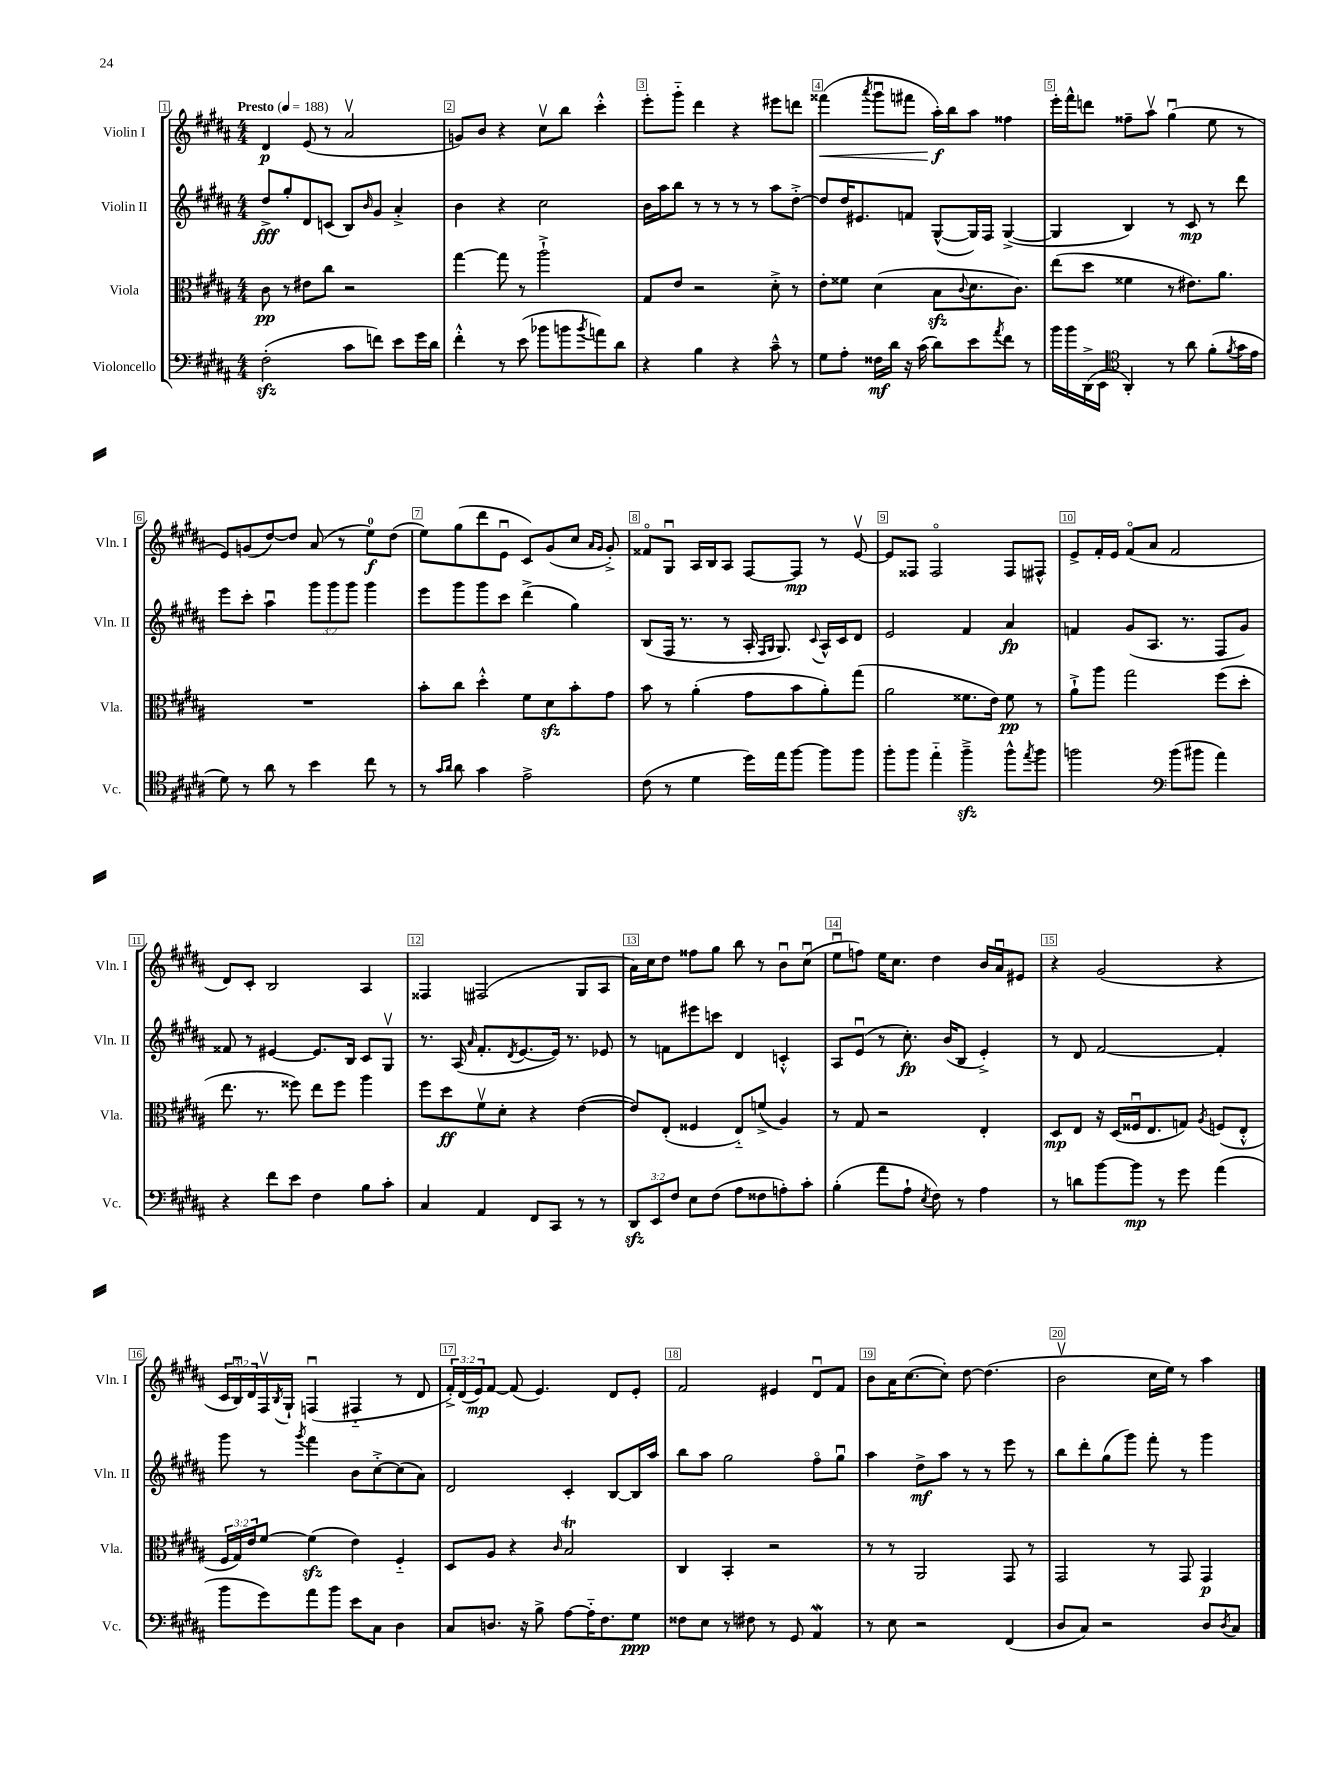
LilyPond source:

<<
\new StaffGroup <<
\new Staff = "s0" \with { instrumentName = "Violin I" shortInstrumentName = "Vln. I" } {
    \clef treble \key b \major \numericTimeSignature \time 4/4 \override Staff.TupletNumber.text = #tuplet-number::calc-fraction-text \tempo "Presto" 4 = 188
    dis'4\p e'8( r8 ais'2\upbow |
    g'8) b'8 r4 cis''8\upbow b''8 cis'''4-.-^ |
    e'''8-. gis'''8-_ dis'''4 r4 eis'''8 d'''8 |
    fisis'''4\<( \acciaccatura { ais'''8 } gis'''8\downbow fis'''8 ais''16-.\f\!) b''16 ais''8 fisis''4 |
    e'''16-. fis'''16-^ d'''8 fisis''8-- ais''8\upbow gis''4\downbow( e''8 r8 |
    e'8) g'8( dis''8~) dis''8 ais'8( r8 e''8-0\f) dis''8( |
    e''8) gis''8( dis'''8 e'8\downbow cis'8) gis'8( cis''8 \grace { ais'16 gis'16 } gis'8-.->) |
    fisis'8\flageolet gis8\downbow ais16 b16 ais8 fis8~ fis8\mp r8 e'8~\upbow |
    e'8 fisis8 fisis2\flageolet fisis8 fis8-^ |
    e'8-> fis'16-. e'16 fis'8\flageolet( ais'8 fis'2 |
    dis'8) cis'8-. b2 ais4 |
    fisis4 fis2( gis8 ais8 |
    ais'16) cis''16 dis''8 fisis''8 gis''8 b''8 r8 b'8\downbow cis''8\downbow( |
    e''8\downbow f''8) e''16 cis''8. dis''4 b'16 ais'16\downbow eis'8 |
    r4 gis'2( r4 |
    \tuplet 3/2 { cis'16 b16\downbow) dis'16 } fis16\upbow \acciaccatura { b8 } gis16-! f4\downbow( fis4-_ r8 dis'8 |
    \tuplet 3/2 { fis'16-.->) dis'16( e'16\mp) } fis'8~ fis'8( e'4.) dis'8 e'8-. |
    fis'2 eis'4 dis'8\downbow fis'8 |
    b'8 ais'16 cis''8.~( cis''8-.) dis''8~ dis''4.( |
    b'2\upbow cis''16 e''16) r8 ais''4 \bar "|." |
}
\new Staff = "s1" \with { instrumentName = "Violin II" shortInstrumentName = "Vln. II" } {
    \clef treble \key b \major \numericTimeSignature \time 4/4 \override Staff.TupletNumber.text = #tuplet-number::calc-fraction-text
    dis''8->\fff gis''8-. dis'8 c'8( b8) \grace { b'16 } gis'8 ais'4-.-> |
    b'4 r4 cis''2 |
    b'16 ais''16 b''8 r8 r8 r8 r8 ais''8 dis''8~-.-> |
    dis''8 dis''16 eis'8. f'8 gis8~-^( gis16) fis16 gis4~->( |
    gis4 b4) r8 cis'8\mp r8 dis'''8 |
    e'''8 cis'''8-. ais''4\downbow \tuplet 3/2 { gis'''8 gis'''8 gis'''8 } gis'''4 |
    e'''8 gis'''8 gis'''8 cis'''8 dis'''4->( gis''4) |
    b8( fis16 r8. r8 ais16-. \grace { fis16 gis16 } gis8.) \appoggiatura { cis'8 } ais16-^ cis'16 dis'8 |
    e'2 fis'4 ais'4\fp |
    f'4 gis'8( ais8. r8. fis8 gis'8) |
    fisis'8 r8 eis'4~ eis'8. b16 cis'8 gis8\upbow |
    r8. ais16( \grace { ais'16 } fis'8.-. \acciaccatura { dis'8 } e'8.~ e'16) r8. ees'8 |
    r8 f'8 eis'''8 c'''8 dis'4 c'4-.-^ |
    ais8 e'8\downbow( r8 cis''8.-.\fp) b'16( b8 e'4-.->) |
    r8 dis'8 fis'2~ fis'4-. |
    gis'''8 r8 \acciaccatura { gis'''8 } fis'''4 b'8 cis''8~-.-> cis''8( ais'8) |
    dis'2 cis'4-. b8~ b16 ais''16 |
    b''8 ais''8 gis''2 fis''8\flageolet gis''8\downbow |
    ais''4 dis''8->\mf ais''8 r8 r8 e'''8 r8 |
    b''8 dis'''8-. gis''8( gis'''8) fis'''8-. r8 gis'''4 \bar "|." |
}
\new Staff = "s2" \with { instrumentName = "Viola" shortInstrumentName = "Vla." } {
    \clef alto \key b \major \numericTimeSignature \time 4/4 \override Staff.TupletNumber.text = #tuplet-number::calc-fraction-text
    cis'8\pp r8 eis'8 cis''8 r2 |
    gis''4~ gis''8 r8 ais''2-!-> |
    gis8 e'8 r2 dis'8-.-> r8 |
    e'8-. fisis'8 dis'4( b8\sfz \appoggiatura { cis'8 } dis'8. cis'8.) |
    e''8( dis''8 fisis'4 r8 eis'8.) ais'8. |
    R1 |
    b'8-. cis''8 dis''4-.-^ fis'8 dis'8\sfz b'8-. gis'8 |
    b'8 r8 ais'4-.( gis'8 b'8 ais'8-.) gis''8( |
    ais'2 fisis'8. e'16) fisis'8\pp r8 |
    ais'8-!-> ais''8 gis''2 fis''8( dis''8-. |
    e''8. r8. fisis''8) e''8 fisis''8 ais''4 |
    fis''8 dis''8\ff fis'8\upbow dis'8-. r4 e'4~( |
    e'8) e8-.( fisis4 e8-_) f'8->( ais4) |
    r8 gis8 r2 e4-. |
    dis8\mp e8 r16 dis16( fisis16\downbow e8. g8) \acciaccatura { ais8 } f8( e8-.-^ |
    \tuplet 3/2 { fis16 gis16) e'16 } fis'8~ fis'4\sfz( e'4) fis4-_ |
    dis8 ais8 r4 \grace { cis'16 } b2\trill |
    cis4 b,4-. r2 |
    r8 r8 ais,2 gis,8 r8 |
    gis,2 r8 gis,8 gis,4\p \bar "|." |
}
\new Staff = "s3" \with { instrumentName = "Violoncello" shortInstrumentName = "Vc." } {
    \clef bass \key b \major \numericTimeSignature \time 4/4 \override Staff.TupletNumber.text = #tuplet-number::calc-fraction-text
    fis2-.\sfz( cis'8 f'8) e'8 gis'16 dis'16 |
    fis'4-.-^ r8 e'8( bes'8 b'8 \acciaccatura { b'8 } a'8) dis'8 |
    r4 b4 r4 cis'8---^ r8 |
    gis8 ais8-. fisis16\mf dis'16 r16 cis'16( dis'8) e'8 \acciaccatura { ais'8 } fis'8 r8 |
    b'16 b'16 dis,16->( e,16 \clef tenor ais,4-.) r8 ais'8 fis'8-.( \acciaccatura { fis'8 } gis'16 e'16 |
    dis'8) r8 ais'8 r8 b'4 cis''8 r8 |
    r8 \grace { gis'16 ais'16 } ais'8 gis'4 e'2-> |
    cis'8( r8 dis'4 dis''16) e''16 fis''8~ fis''8 fis''8 |
    fis''8-. fis''8 e''4-_ fis''4--->\sfz fis''8-^ \acciaccatura { e''8 } fis''8 |
    f''2 \clef bass b'8( bis'8 ais'4) |
    r4 fis'8 e'8 fis4 b8 cis'8-. |
    cis4 ais,4 fis,8 cis,8 r8 r8 |
    \tuplet 3/2 { dis,8\sfz e,8 fis8 } e8 fis8( ais8 fisis8 a8-.) cis'8-. |
    b4-.( ais'8 ais8-! \acciaccatura { e8 } fis8) r8 ais4 |
    r8 d'8 b'8~ b'8\mp r8 gis'8 ais'4( |
    b'8 gis'8) ais'8 b'8 e'8 cis8 dis4 |
    cis8 d8. r16 b8-> ais8~ ais16-_ fis8. gis8\ppp |
    fisis8 e8 r8 fis8 r8 gis,8 ais,4\mordent |
    r8 e8 r2 fis,4( |
    dis8 cis8) r2 dis8 \acciaccatura { dis8 } cis8 \bar "|." |
}
>>
>>
\layout { \context { \Score \override BarNumber.break-visibility = ##(#f #t #t) barNumberVisibility = #all-bar-numbers-visible \override BarNumber.stencil = #(make-stencil-boxer 0.1 0.3 ly:text-interface::print) } }
